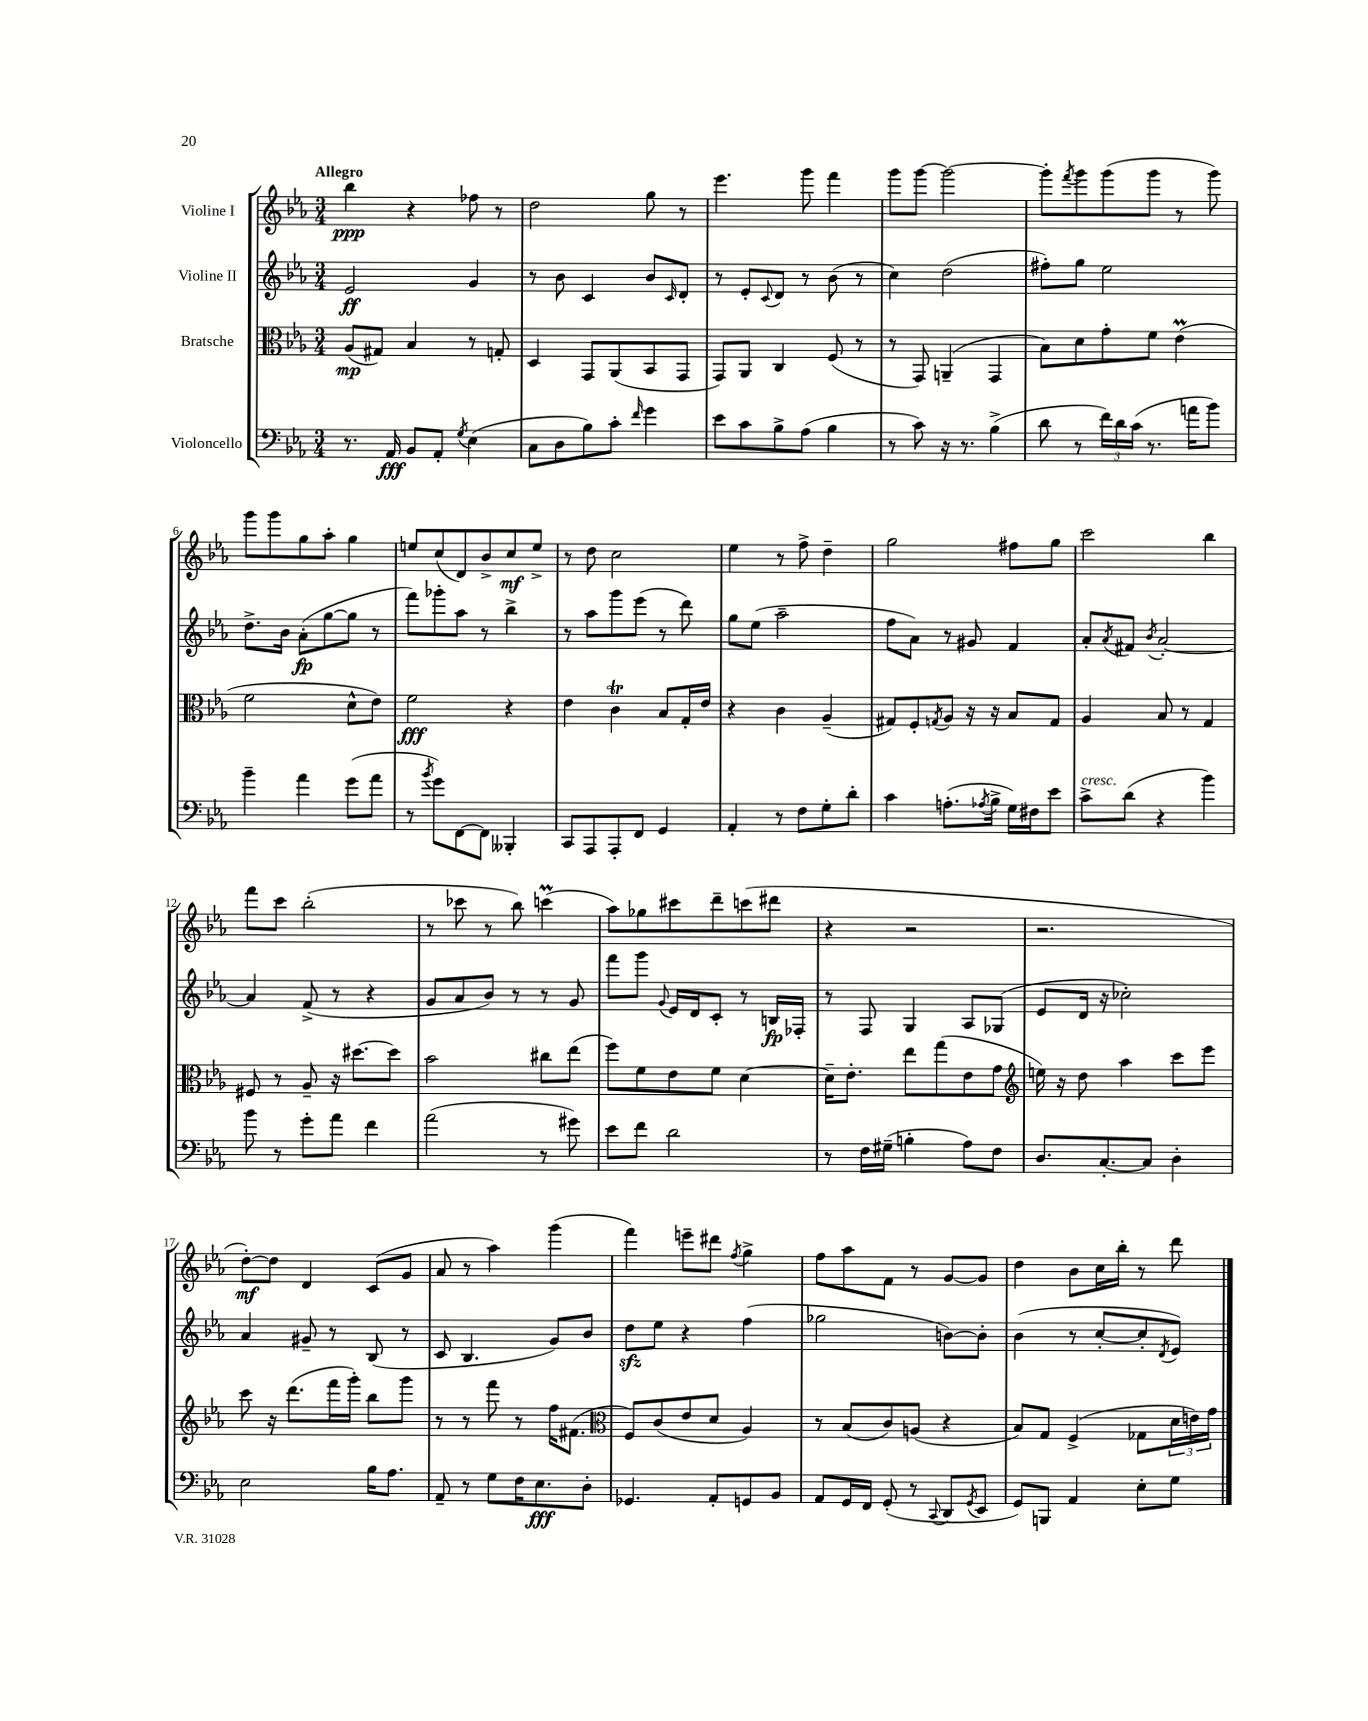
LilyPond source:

<<
\new StaffGroup <<
\new Staff = "s0" \with { instrumentName = "Violine I" } {
    \clef treble \key ees \major \numericTimeSignature \time 3/4 \tempo "Allegro"
    bes''4\ppp r4 fes''8 r8 |
    d''2 g''8 r8 |
    ees'''4. g'''8 f'''4 |
    g'''8 g'''8~ g'''2~ |
    g'''8-. \acciaccatura { f'''8 } g'''8 g'''8( g'''8 r8 g'''8) |
    g'''8 g'''8 g''8 aes''8-. g''4 |
    e''8 c''8( d'8) bes'8-> c''8\mf e''8-> |
    r8 d''8 c''2 |
    ees''4 r8 f''8-> d''4-- |
    g''2 fis''8 g''8 |
    c'''2 bes''4 |
    f'''8 c'''8 bes''2-.( |
    r8 ces'''8 r8 bes''8) c'''4\prall( |
    aes''8) ges''8 cis'''8 d'''8-- c'''8( dis'''8 |
    r4 r2 |
    r2. |
    d''8~-.\mf) d''8 d'4 c'8( g'8 |
    aes'8 r8 aes''4) g'''4( |
    f'''4) e'''8-- dis'''8 \acciaccatura { f''8 } g''4-> |
    f''8 aes''8 f'8 r8 g'8~ g'8 |
    d''4 bes'8 c''16 bes''16-. r8 d'''8 \bar "|." |
}
\new Staff = "s1" \with { instrumentName = "Violine II" } {
    \clef treble \key ees \major \numericTimeSignature \time 3/4
    ees'2\ff g'4 |
    r8 bes'8 c'4 bes'8 \grace { c'16 } d'8-. |
    r8 ees'8-. \appoggiatura { c'8 } d'8 r8 bes'8( r8 |
    c''4) d''2( |
    fis''8-.) g''8 ees''2 |
    d''8.-> bes'16 aes'8-.\fp( g''8~ g''8 r8 |
    f'''8) ges'''8-. aes''8 r8 bes''4-> |
    r8 aes''8 g'''8 ees'''8( r8 d'''8) |
    g''8 ees''8( aes''2-- |
    f''8 aes'8) r8 gis'8 f'4 |
    aes'8-. \acciaccatura { aes'8 } fis'8 \acciaccatura { bes'8 } aes'2~-. |
    aes'4 f'8->( r8 r4 |
    g'8 aes'8 bes'8) r8 r8 g'8 |
    f'''8 g'''8 \appoggiatura { g'8 } ees'16 d'16 c'8-. r8 b16\fp fes16-. |
    r8 f8 g4 aes8 ges8( |
    ees'8 d'16 r16 ces''2-.) |
    aes'4 gis'8-- r8 bes8( r8 |
    c'8 bes4. g'8) bes'8 |
    d''8\sfz ees''8 r4 f''4( |
    ges''2 b'8~) b'8-. |
    bes'4( r8 c''8~-. c''8-. \acciaccatura { d'8 } ees'8) \bar "|." |
}
\new Staff = "s2" \with { instrumentName = "Bratsche" } {
    \clef alto \key ees \major \numericTimeSignature \time 3/4
    aes8\mp( gis8) bes4 r8 g8-. |
    d4 g,8 aes,8( bes,8 g,8 |
    g,8) aes,8 c4 f8( r8 |
    r8 g,8) a,4--( g,4 |
    bes8) d'8 g'8-. f'8 ees'4\prall( |
    f'2 d'8-^ ees'8) |
    f'2\fff r4 |
    ees'4 c'4\trill bes8 g16-. ees'16 |
    r4 c'4 aes4--( |
    gis8) f8-. \acciaccatura { g8 } aes8 r16 r16 bes8 g8 |
    aes4 bes8 r8 g4 |
    fis8 r8 aes8-- r16 dis''8.~ dis''8 |
    bes'2 cis''8 ees''8( |
    f''8) f'8 ees'8 f'8 d'4~ |
    d'16-- ees'8.-. ees''8 g''8( ees'8 g'8 |
    \clef treble e''16) r16 d''8 aes''4 c'''8 ees'''8 |
    c'''8 r16 d'''8.( f'''16 g'''16-.) bes''8 g'''8 |
    r8 r8 f'''8 r8 f''16 fis'8.( |
    \clef alto f8) c'8( ees'8 d'8 aes4) |
    r8 bes8( c'8) a8( r4 |
    bes8) g8 f4->( ges8 \tuplet 3/2 { d'16 e'16) g'16 } \bar "|." |
}
\new Staff = "s3" \with { instrumentName = "Violoncello" } {
    \clef bass \key ees \major \numericTimeSignature \time 3/4
    r8. aes,16\fff bes,8 aes,8-. \acciaccatura { g8 } ees4( |
    c8 d8 bes8) c'8-. \grace { f'16 } g'4 |
    ees'8 c'8 bes8-> aes8( bes4 |
    r8 c'8) r16 r8. bes4->( |
    d'8 r8 \tuplet 3/2 { f'16) d'16 c'16( } r8. a'16 bes'8) |
    bes'4-- aes'4 g'8( aes'8 |
    r8 \acciaccatura { bes'8 } g'8) f,8~ f,8 beses,,4-. |
    c,8 aes,,8 aes,,8-. f,8 g,4 |
    aes,4-. r8 f8 g8-. d'8-. |
    c'4 a8.-.( \acciaccatura { aes8 } bes16-> g16) fis16 ees'8 |
    c'8->^\markup { \italic "cresc." } d'8( r4 bes'4) |
    bes'8 r8 g'8-. aes'8 f'4 |
    aes'2( r8 gis'8) |
    ees'8 f'8 d'2 |
    r8 f16 gis16--( b4-. aes8) f8 |
    d8. c8.~-. c8 d4-. |
    ees2 bes16 aes8. |
    aes,8-- r8 g8 f16 ees8.\fff d8-. |
    ges,4. aes,8-. g,8 bes,8 |
    aes,8 g,16 f,16 g,8-.( r8 \appoggiatura { c,8 } d,8 \acciaccatura { g,8 } ees,8 |
    g,8) b,,8 aes,4 ees8-. g8 \bar "|." |
}
>>
>>
